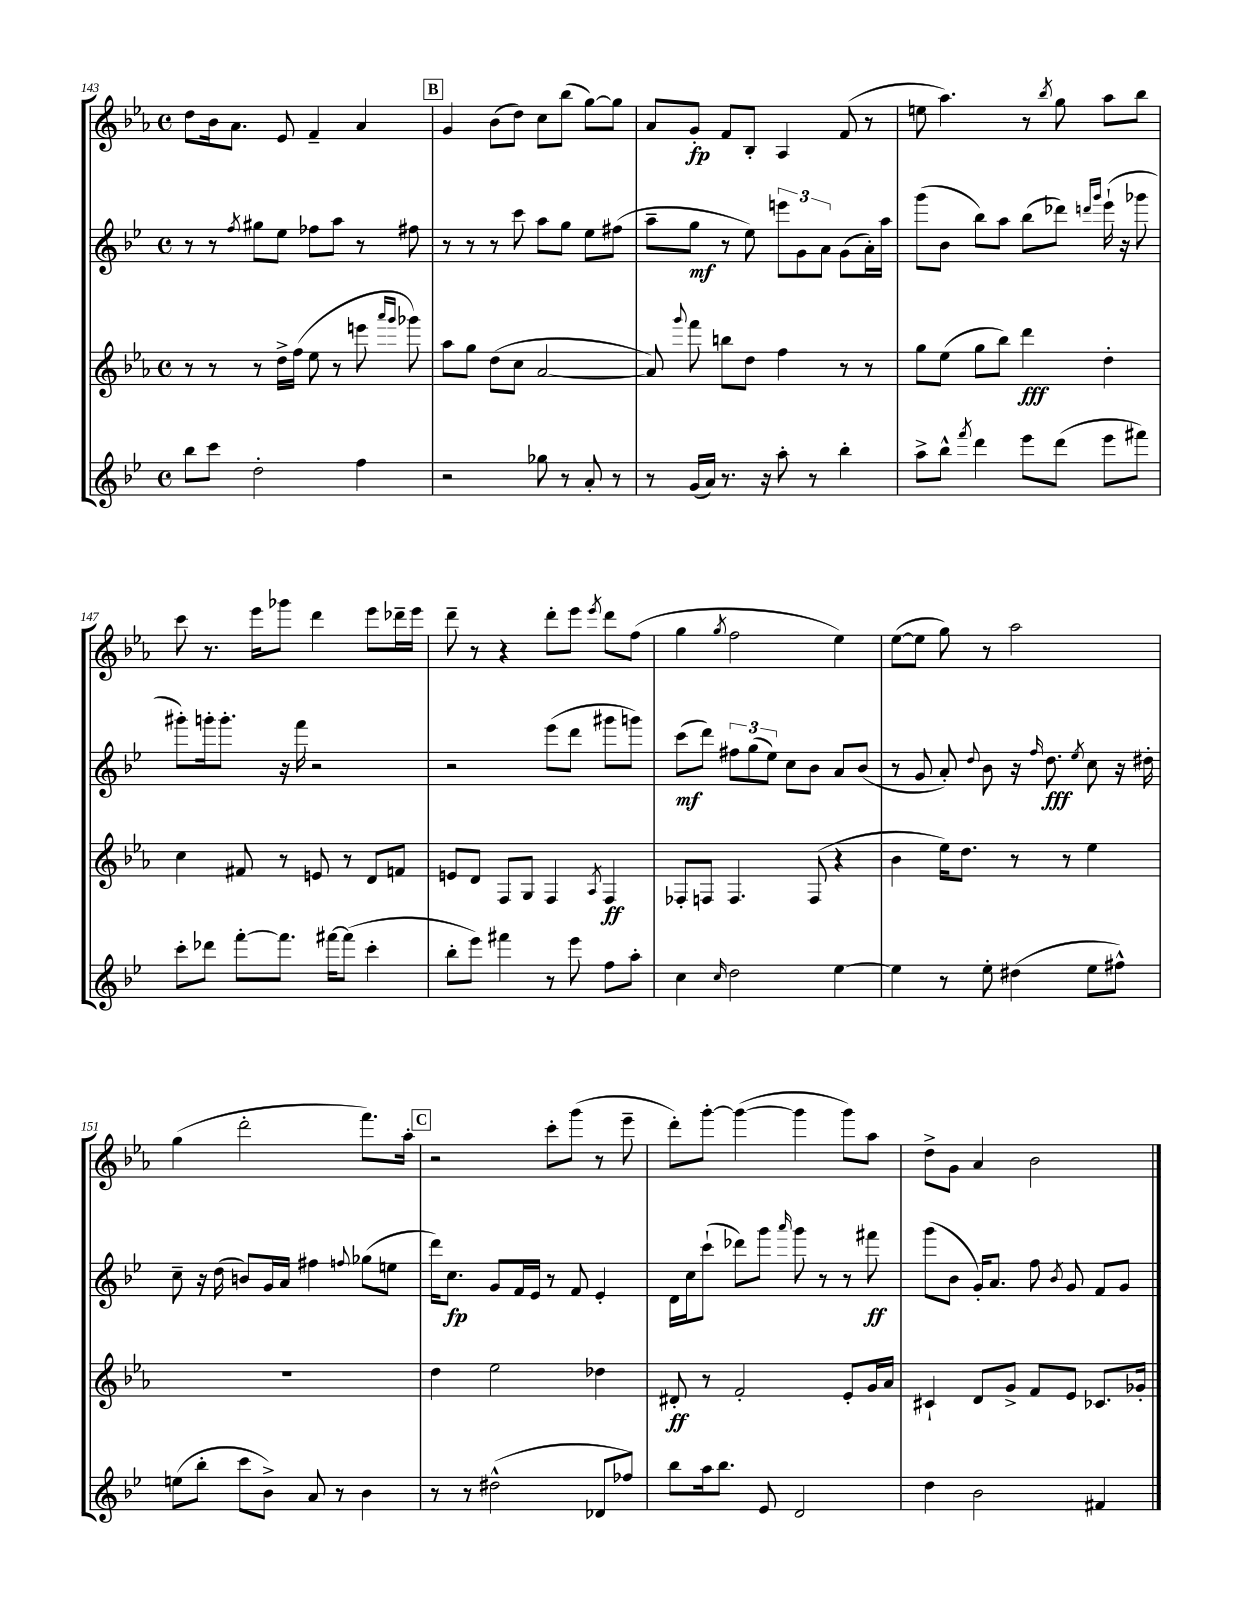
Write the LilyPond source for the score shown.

<<
\new StaffGroup <<
\new Staff = "s0" {
    \clef treble \key ees \major \defaultTimeSignature \time 4/4
    \autoBeamOff d''8[ bes'16 aes'8.] ees'8 f'4-- aes'4 |
    \mark \markup { \box "B" } g'4 bes'8[( d''8]) c''8[ bes''8]( g''8[~) g''8] |
    aes'8[ g'8]-.\fp f'8[ bes8]-. aes4 f'8( r8 |
    e''8 aes''4.) r8 \acciaccatura { bes''8 } g''8 aes''8[ bes''8] |
    c'''8 r8. ees'''16[ ges'''8] d'''4 ees'''8[ des'''16-- ees'''16] |
    d'''8-- r8 r4 d'''8[-. ees'''8] \acciaccatura { ees'''8 } d'''8[ f''8]( |
    g''4 \acciaccatura { g''8 } f''2 ees''4) |
    ees''8[~( ees''8] g''8) r8 aes''2 |
    g''4( d'''2-. f'''8.[) aes''16]-. |
    \mark \markup { \box "C" } r2 c'''8[-. g'''8]( r8 ees'''8-- |
    d'''8[-.) g'''8]~-. g'''4~( g'''4 g'''8[) aes''8] |
    d''8[-> g'8] aes'4 bes'2 \bar "|." |
}
\new Staff = "s1" {
    \clef treble \key bes \major \defaultTimeSignature \time 4/4
    \autoBeamOff r8 r8 \acciaccatura { f''8 } gis''8[ ees''8] fes''8[ a''8] r8 fis''8 |
    \mark \markup { \box "B" } r8 r8 r8 c'''8 a''8[ g''8] ees''8[ fis''8]( |
    a''8[-- g''8]\mf r8 ees''8) \tuplet 3/2 { e'''8[ g'8 a'8] } g'8[( a'16-.) a''16] |
    g'''8[( bes'8] bes''8[) a''8] bes''8[( des'''8]) \grace { d'''16[ g'''16] } ees'''16-!( r16 ges'''8 |
    gis'''8[-.) g'''16-. g'''8.]-. r16 f'''16 r2 |
    r2 ees'''8[( d'''8] gis'''8[ g'''8]) |
    c'''8[\mf( d'''8]) \tuplet 3/2 { fis''8[ g''8( ees''8]) } c''8[ bes'8] a'8[ bes'8]( |
    r8 g'8 a'8-.) \appoggiatura { d''8 } bes'8 r16 \grace { f''16 } d''8.\fff \acciaccatura { ees''8 } c''8 r16 dis''16-. |
    c''8-- r16 d''16( b'8[) g'16 a'16] fis''4 \appoggiatura { f''8 } ges''8[( e''8] |
    \mark \markup { \box "C" } d'''16[) c''8.]\fp g'8[ f'16 ees'16] r8 f'8 ees'4-. |
    d'16[ c''16 c'''8]-!( des'''8[) g'''8] \grace { a'''16 } g'''8 r8 r8 fis'''8\ff |
    g'''8[( bes'8] g'16[-.) a'8.] f''8 \acciaccatura { bes'8 } g'8 f'8[ g'8] \bar "|." |
}
\new Staff = "s2" {
    \clef treble \key ees \major \defaultTimeSignature \time 4/4
    \autoBeamOff r8 r8 r8 d''16[-> f''16]( ees''8 r8 e'''8 \grace { aes'''16[ g'''16] } ges'''8) |
    \mark \markup { \box "B" } aes''8[ g''8] d''8[( c''8] aes'2~ |
    aes'8) \appoggiatura { g'''8 } f'''8 b''8[ d''8] f''4 r8 r8 |
    g''8[ ees''8]( g''8[ bes''8]) d'''4\fff d''4-. |
    c''4 fis'8 r8 e'8 r8 d'8[ f'8] |
    e'8[ d'8] f8[ g8] f4 \acciaccatura { aes8 } f4\ff |
    fes8[-. f8] f4. f8( r4 |
    bes'4 ees''16[) d''8.] r8 r8 ees''4 |
    R1 |
    \mark \markup { \box "C" } d''4 ees''2 des''4 |
    dis'8-.\ff r8 f'2-. ees'8[-. g'16 aes'16] |
    cis'4-! d'8[ g'8]-> f'8[ ees'8] ces'8.[ ges'16]-. \bar "|." |
}
\new Staff = "s3" {
    \clef treble \key bes \major \defaultTimeSignature \time 4/4
    \autoBeamOff bes''8[ c'''8] d''2-. f''4 |
    \mark \markup { \box "B" } r2 ges''8 r8 a'8-. r8 |
    r8 g'16[( a'16]) r8. r16 a''8-. r8 bes''4-. |
    a''8[-> bes''8]-^ \acciaccatura { f'''8 } d'''4 ees'''8[ d'''8]( ees'''8[ fis'''8]) |
    c'''8[-. des'''8] f'''8[~-. f'''8.] fis'''16[~ fis'''8]( c'''4-. |
    bes''8[-. ees'''8]) fis'''4 r8 ees'''8 f''8[ a''8]-. |
    c''4 \grace { c''16 } d''2 ees''4~ |
    ees''4 r8 ees''8-. dis''4( ees''8[ fis''8]-^) |
    e''8[( bes''8]-. c'''8[ bes'8]->) a'8 r8 bes'4 |
    \mark \markup { \box "C" } r8 r8 dis''2-^( des'8[ fes''8]) |
    bes''8[ a''16 bes''8.] ees'8 d'2 |
    d''4 bes'2 fis'4 \bar "|." |
}
>>
>>
\layout { \context { \Score currentBarNumber = #143 } }
